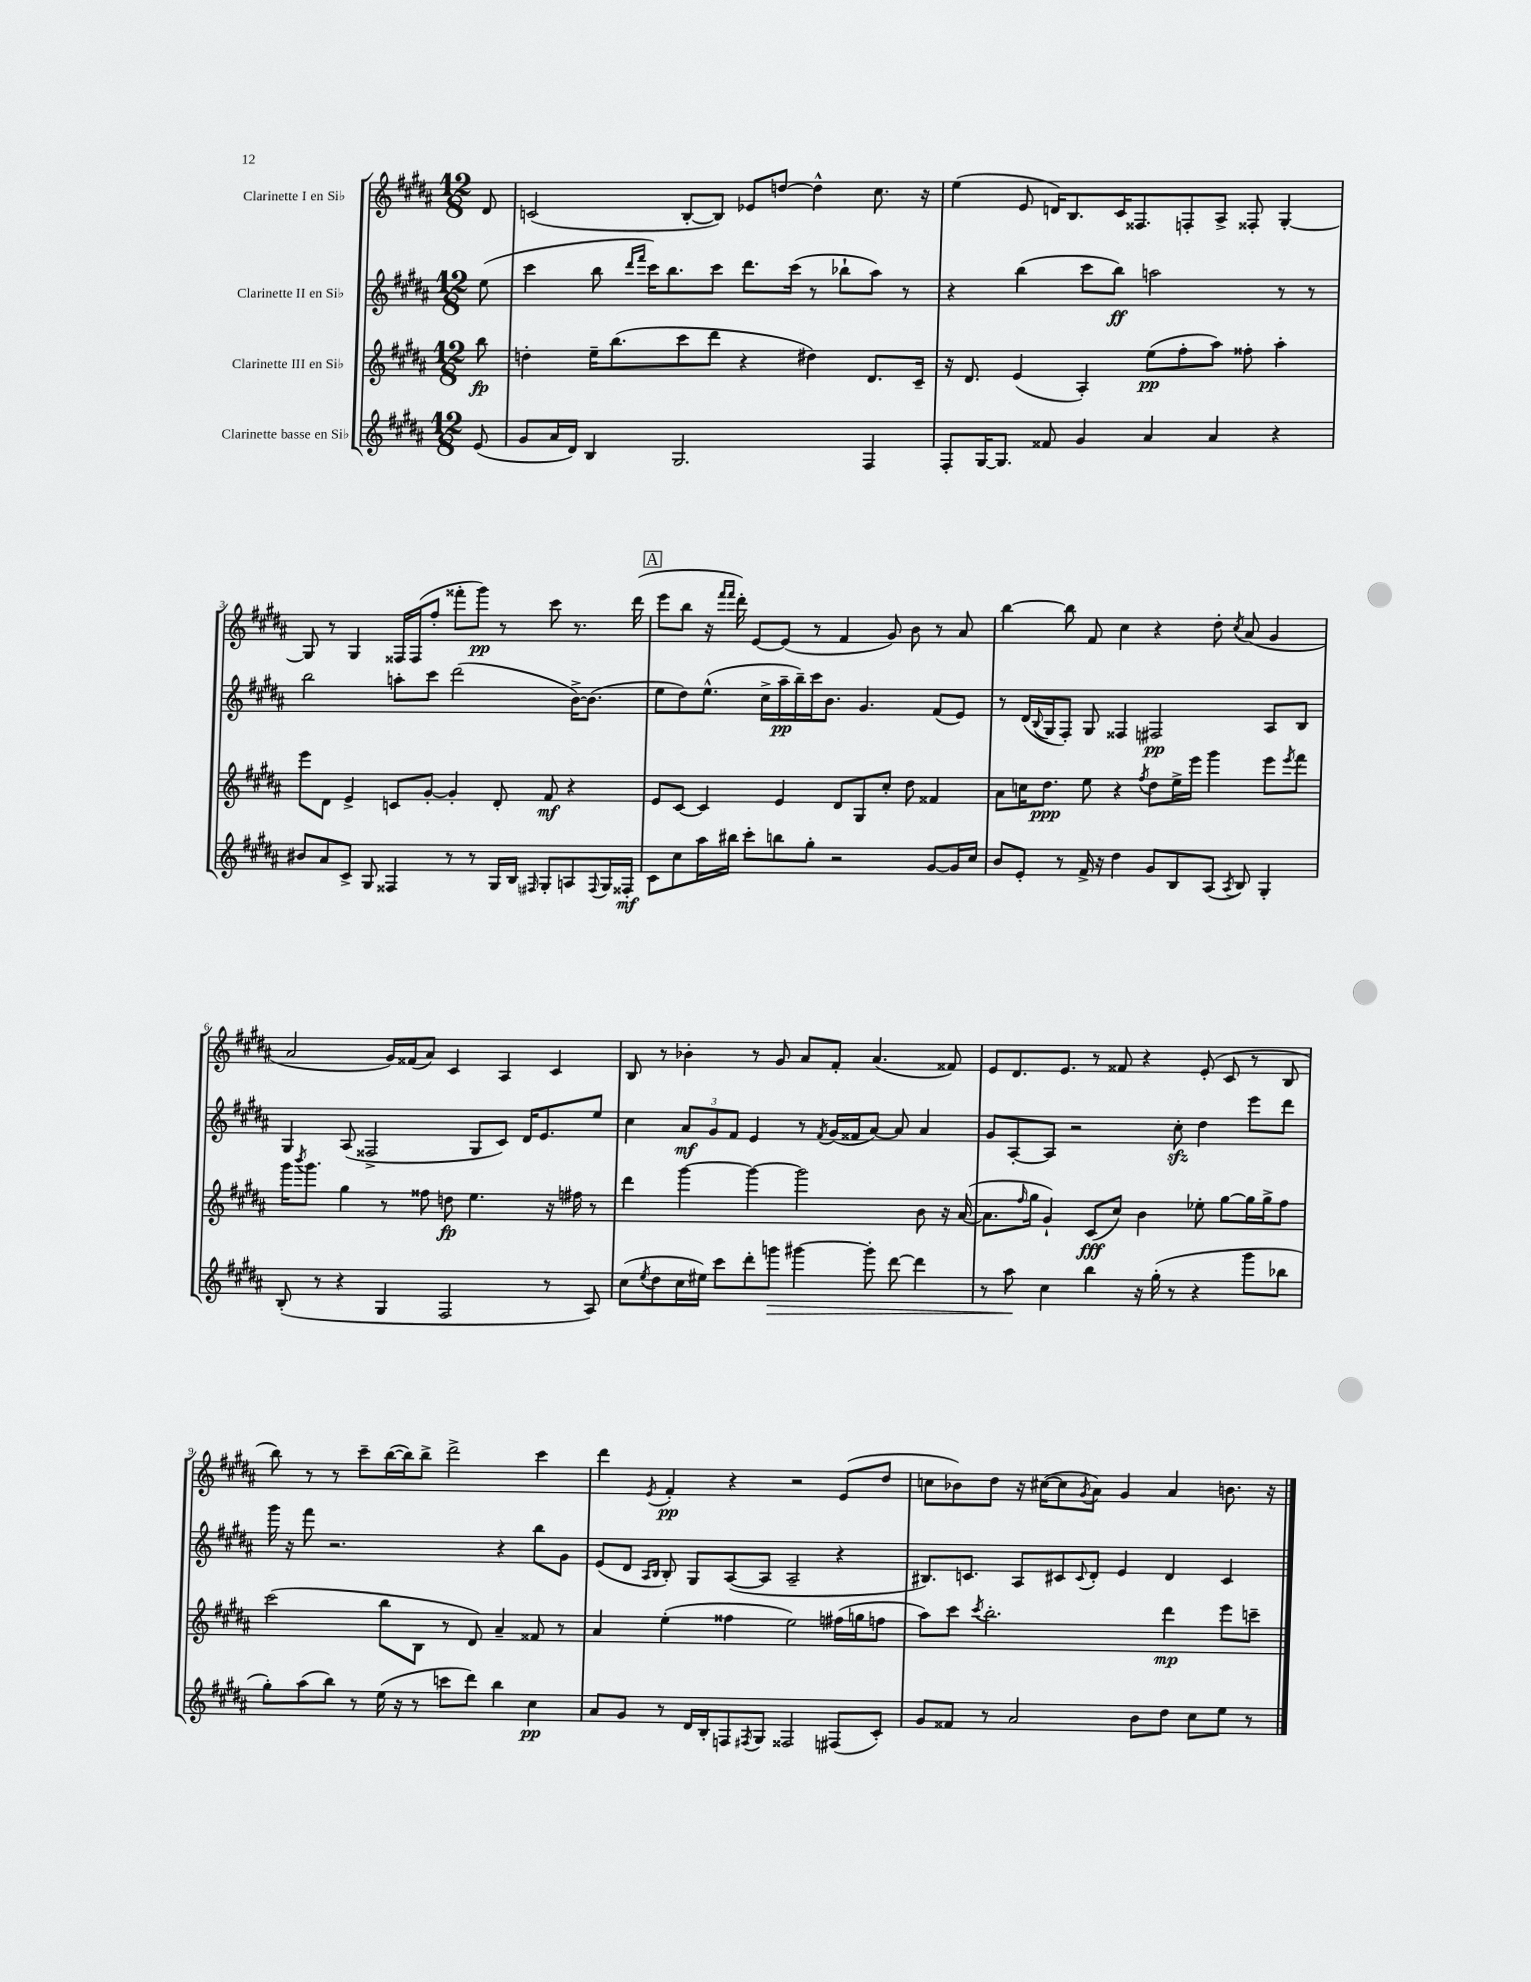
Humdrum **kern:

**kern	**kern	**kern	**kern
*staff4	*staff3	*staff2	*staff1
*clefG2	*clefG2	*clefG2	*clefG2
*k[f#c#g#d#a#]	*k[f#c#g#d#a#]	*k[f#c#g#d#a#]	*k[f#c#g#d#a#]
*M12/8	*M12/8	*M12/8	*M12/8
(8e	8bb	(8ee	8d#
=	=	=	=
8g#	4dd'	4ccc#	(2c
16a#	.	.	.
16d#)	.	.	.
4B	16ee~	8bb	.
.	(8.bb	.	.
.	.	16qqddd#	.
.	.	16qqfff#	.
.	.	16ccc#)	.
.	.	8.bb	.
2.G#	8ccc#	.	[8B'
.	8ddd#	8ccc#	8B])
.	4r	8.ddd#	8e-
.	.	.	[8dd
.	.	(16ccc#	.
.	4dd#)	8r	4dd^^]
.	.	8bb-`	.
4F#	8.d#	8aa#)	8.cc#
.	.	8r	.
.	16c#~	.	16r
=	=	=	=
8F#'	16r	4r	(4ee
.	8.d#	.	.
[16G#	.	.	.
8.G#]	.	.	.
.	(4e	(4bb	8e
8f##	.	.	16d)
.	.	.	8.B
4g#	4A#')	8ccc#	.
.	.	8bb)	16c#
.	.	.	8.F##
4a#	(8ee	2aa	.
.	8ff#'	.	8F'
4a#	8aa#)	.	8A#^
.	8ff##'	.	8F##'
4r	4aa#'	8r	[4G#'
.	.	8r	.
=	=	=	=
8b#	8eee	2bb	8G#]
8a#	8d#	.	8r
8c#^	4e^	.	4G#
8G#	.	.	.
4F##	8c	8aa'	16F##
.	.	.	(16F##
.	[8g#'	8ccc#	8ff#'
8r	4g#']	(2ddd#	8fff##'
8r	.	.	8ggg#)
16G#	8d#'	.	8r
16B	.	.	.
16qqF#	.	.	.
8G#'	8f#	.	8ccc#
8A	4r	[16b^)	8.r
.	.	(8.b]	.
8qqF#	.	.	.
16G#	.	.	.
16F##'	.	.	(16ddd#
=	=	=	=
8c#	8e	8ee	8eee
8cc#	[8c#	8dd#)	8bb
16aa#	4c#]	(8.ee^^	16r
.	.	.	16qqfff#
.	.	.	16qqfff#
16bb#	.	.	16ddd#')
8ccc#'	.	.	[8e
.	.	16cc#^	.
8bb	4e	16aa#~	(8e]
.	.	16bb~)	.
8gg#'	.	16ccc#	8r
.	.	8.b	.
2r	8d#	.	4f#
.	8G#	4.g#	.
.	8cc#'	.	8g#)
.	8dd#	.	8b
[8g#	4f##	(8f#	8r
16g#]	.	8e)	8a#
16cc#	.	.	.
=	=	=	=
8b	8a#	8r	[4bb
8e'	16cc	(16d#	.
.	.	8qqB	.
.	8.dd#	16G#	.
8r	.	8F#')	8bb]
16f#^	8ee	8G#	8f#
16r	.	.	.
4dd#	4r	4F##	4cc#
.	8qff#	.	.
8g#	8dd#	2F#	4r
8B	16ee^	.	.
.	16eee	.	.
(8A#	4ggg#	.	8dd#'
8qA#	.	.	8qcc#
8B)	.	.	(8a#
4G#'	8eee	8A#	4g#
.	8qeee	.	.
.	8fff#	8B	.
=	=	=	=
(8B'	16ggg#	4G#	2a#
.	8qbbb	.	.
.	8.ggg#	.	.
8r	.	.	.
4r	4gg#	(8A#	.
.	.	2F##^	.
4G#	8r	.	16g#)
.	.	.	(16f##
.	8ff##	.	8a#)
2F#	8dd	.	4c#
.	4.ee	8G#	.
.	.	8c#)	4A#
.	.	16d#	.
.	.	8.e	.
8r	16r	.	4c#
.	16ff#	.	.
8A#)	8r	8ee	.
=	=	=	=
(8cc#	4ddd#	4cc#	8B
8qee	.	.	.
8dd#	.	.	8r
16cc#	[4ggg#	12a#	4b-'
16ee#)	.	.	.
.	.	12g#	.
8ccc#	.	.	.
.	.	12f#	.
8ddd#'	4ggg#_	4e	8r
8ggg	.	.	8g#
[4ggg#	2ggg#]	8r	8a#
.	.	8qf#	.
.	.	(16g#	8f#'
.	.	16f##	.
8ggg#']	.	[8a#)	(4.a#
[8ddd#	.	8a#]	.
4ddd#]	8b	4a#	.
.	16r	.	8f##)
.	([16a#	.	.
=	=	=	=
8r	8.a#]	8g#	8e
8aa#	.	[8A#'	8.d#
.	16qqff#	.	.
.	16gg#	.	.
4cc#	4g#`)	8A#]	.
.	.	.	8.e
.	.	2r	.
4bb	(8c#	.	8r
.	8cc#)	.	8f##
16r	4b	.	4r
(16gg#'	.	.	.
8r	.	8cc#'	.
4r	8ee-'	4dd#	(8e'
.	[8gg#	.	8c#
8ggg#	16gg#]	8eee	8r
.	16gg#^	.	.
8bb-	8ff#	8ddd#	8B
=	=	=	=
8gg#')	(2ccc#	16ggg#	8bb)
.	.	16r	.
(8aa#	.	8fff#	8r
8bb)	.	2.r	8r
8r	.	.	8ccc#~
(16ee	8bb	.	([16bb
16r	.	.	16bb])
8r	8B	.	8bb^
8ccc	8r	.	2ddd#^
8ddd#)	8d#)	.	.
4bb	4a#~	4r	.
4cc#	8f##	8bb	4ccc#
.	8r	8g#	.
=	=	=	=
8a#	4a#	(8e	4ddd#
8g#	.	8d#	.
.	.	16qqA#	.
.	.	16qqB	8qe
8r	(4ee'	8B')	4f#'
16d#	.	8G#	.
16B'	.	.	.
8F	4ff##	([8A#	4r
8qF#	.	.	.
8G#	.	8A#]	.
2F##	2ee)	2A#~	2r
(8F#	(16ff#	4r	(8e
.	16gg	.	.
8c#')	8ff	.	8dd#
=	=	=	=
8g#	8aa#)	8.B#)	8cc
8f##	8ccc#	.	8b-)
.	.	8.c	.
.	8qccc#	.	.
8r	2.bb'	.	8dd#
2a#	.	8A#	16r
.	.	.	([16cc#
.	.	8c#	8cc#]
.	.	8qqc#	8qg#
.	.	8d#'	8a#)
.	.	4e	4g#
8b	.	.	.
8dd#	4ddd#	4d#	4a#
8cc#	.	.	.
8ee	8eee	4c#	8.b
8r	8ccc~	.	.
.	.	.	16r
==	==	==	==
*-	*-	*-	*-
